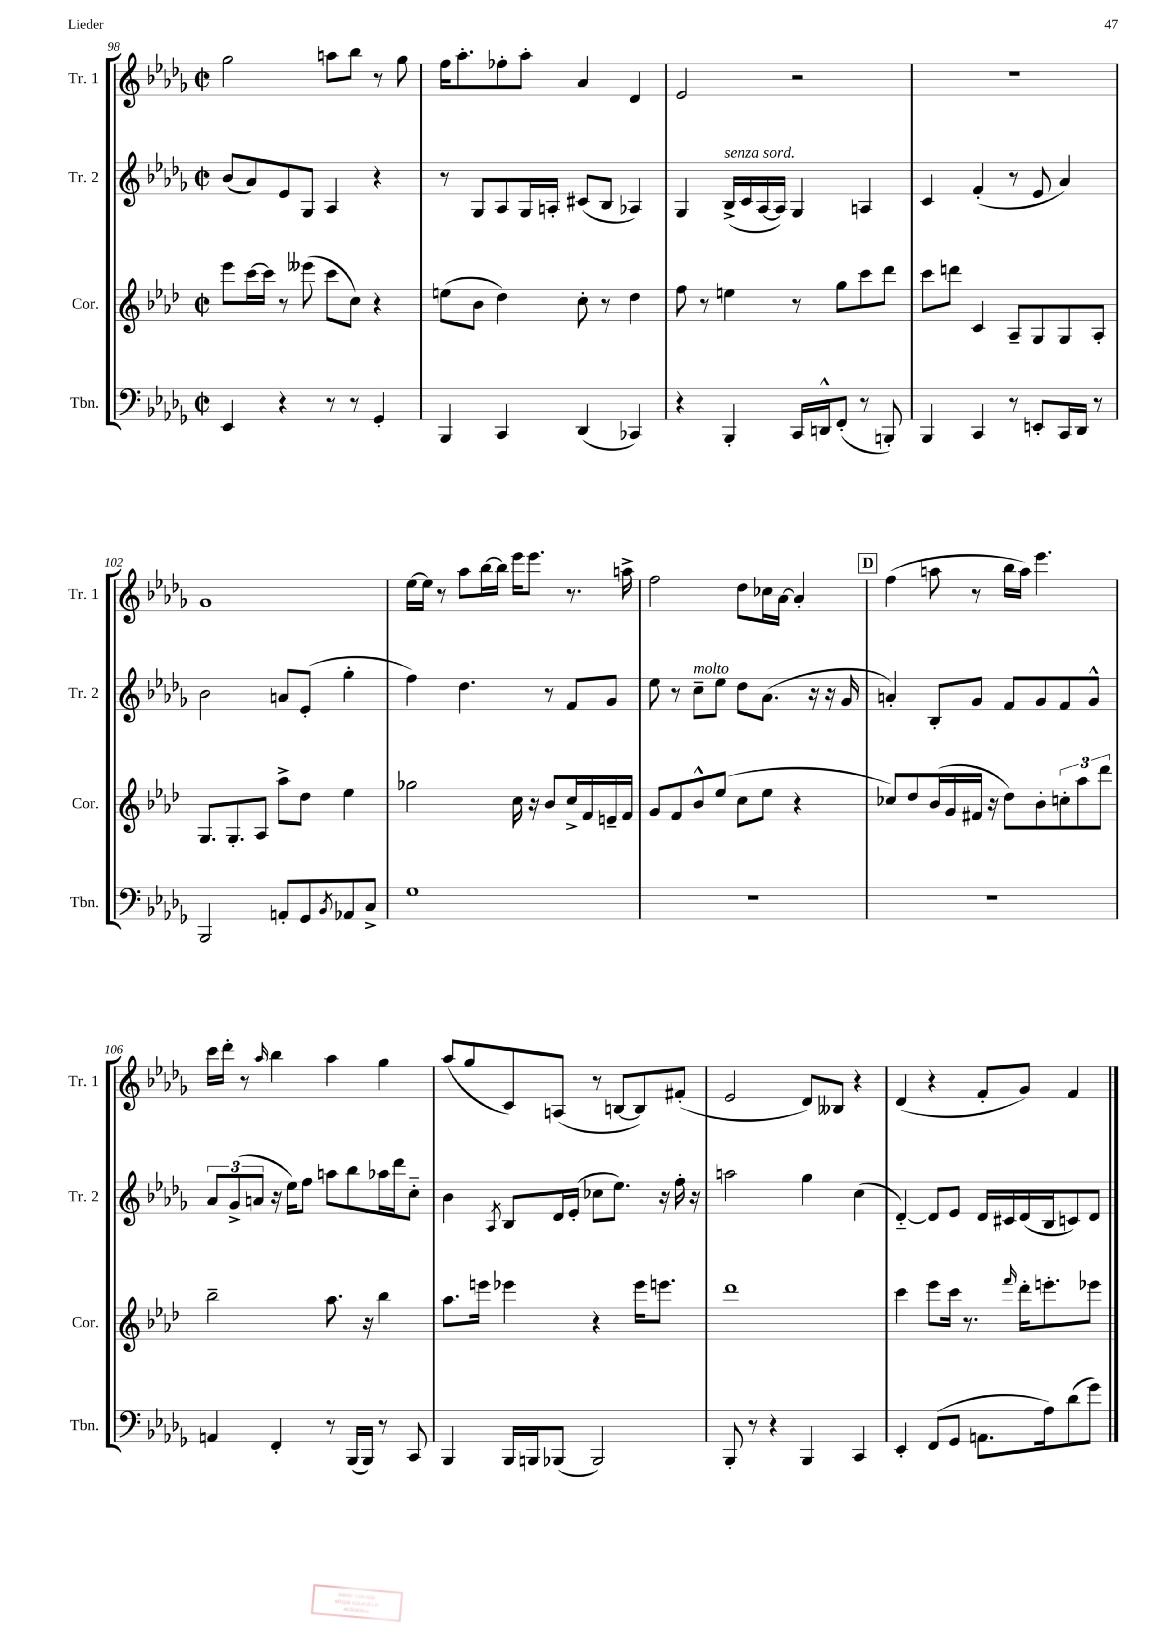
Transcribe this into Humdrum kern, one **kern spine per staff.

**kern	**kern	**kern	**kern
*staff4	*staff3	*staff2	*staff1
*clefF4	*clefG2	*clefG2	*clefG2
*k[b-e-a-d-g-]	*k[b-e-a-d-]	*k[b-e-a-d-g-]	*k[b-e-a-d-g-]
*M2/2	*M2/2	*M2/2	*M2/2
*met(c|)	*met(c|)	*met(c|)	*met(c|)
4EE-	8eee-	(8b-	2gg-
.	[16ccc	8a-)	.
.	16ccc]	.	.
4r	8r	8e-	.
.	(8eee--	8G-	.
8r	8ccc	4A-	8aa
8r	8cc)	.	8bb-
4GG-'	4r	4r	8r
.	.	.	8gg-
=	=	=	=
4BBB-	(8ee	8r	16ff
.	.	.	8.aa-'
.	8b-	8G-	.
4CC	4dd-)	8A-	8ff-'
.	.	16G-	8aa-'
.	.	16A'	.
(4DD-	8cc'	(8c#	4a-
.	8r	8B-	.
4CC-)	4dd-	4A-)	4d-
=	=	=	=
4r	8ff	4G-	2e-
.	8r	.	.
4BBB-'	4ee	(16B-^	.
.	.	16c	.
.	.	[16A-	.
.	.	16A-])	.
16CC	8r	4G-	2r
16DD^^	.	.	.
(8FF'	8gg	.	.
8r	8ccc	4A	.
8BBB')	8ddd-	.	.
=	=	=	=
4BBB-	8ccc	4c	1r
.	8ddd	.	.
4CC	4c	(4f'	.
8r	8A-~	8r	.
8EE'	8G	8e-	.
16CC	8G	4a-)	.
16DD-	.	.	.
8r	8A-'	.	.
=	=	=	=
2BBB-	8.G	2b-	1g-
.	8.G'	.	.
.	8A-	.	.
8AA'	8aa-^	8a	.
8GG-	8dd-	(8e-'	.
8qBB-	.	.	.
8AA-	4ee-	4gg-'	.
8C^	.	.	.
=	=	=	=
1G-	2gg-	4ff)	[16ee-
.	.	.	16ee-]
.	.	.	8r
.	.	4.dd-	8aa-
.	.	.	[16bb-
.	.	.	16bb-]
.	16cc	.	16eee-
.	16r	.	8.eee-
.	8b-	8r	.
.	16cc^	8f	8.r
.	16f	.	.
.	16e~	8g-	.
.	16f	.	16aa^
=	=	=	=
1r	8g	8ee-	2ff
.	8f	8r	.
.	8b-^^	8cc~	.
.	(8ee-	8ee-	.
.	8cc	8dd-	8dd-
.	8ee-	(8.a-	16cc-
.	.	.	[16a-
.	4r	.	4a-']
.	.	16r	.
.	.	16r	.
.	.	16g-	.
=	=	=	=
1r	8cc-)	4a')	(4ff
.	8dd-	.	.
.	(16b-	8B-'	8aa
.	16g	.	.
.	16f#	8g-	8r
.	16r	.	.
.	8dd-)	8f	16bb-
.	.	.	16aa)
.	8b-'	8g-	4.eee-
.	12cc'	8f	.
.	12aa-	.	.
.	.	8g-^^	.
.	12ddd-	.	.
=	=	=	=
4AA	2bb-~	12a-	16ccc
.	.	.	16ddd-'
.	.	(12g-^	.
.	.	.	8r
.	.	12a	.
.	.	.	16qqaa-
4FF'	.	16r	4bb-
.	.	16ee-)	.
.	.	8ff	.
8r	8.aa-	8aa	4aa-
(16BBB-	.	8bb-	.
16BBB-)	16r	.	.
8r	4bb-	16aa-	4gg-
.	.	16ddd-	.
8CC	.	8cc'~	.
=	=	=	=
4BBB-	8.aa-	4b-	(8aa-
.	.	.	8gg-
.	16eee	.	.
.	.	8qA-	.
16BBB-	4eee-	8B-	8c)
16BBB	.	.	.
(8BBB-	.	16d-	(8A
.	.	(16e-'	.
2BBB-)	4r	8cc-	8r
.	.	8.ee-)	[8B
.	16eee-	.	8B])
.	8.eee	16r	.
.	.	16ff'	(8f#'
.	.	16r	.
=	=	=	=
8BBB-'	1ddd-	2aa	2e-
8r	.	.	.
4r	.	.	.
4BBB-	.	4gg-	8d-)
.	.	.	8B--
4CC	.	(4cc	4r
=	=	=	=
4EE-'	4ccc	[4d-'~)	(4d-
(8FF	8eee-	8d-]	4r
8GG-	16ccc	8e-	.
.	8.r	.	.
8.AA	.	16d-	8f'
.	.	16c#	.
.	16qqfff	.	.
.	16ddd-'	(16d-	8g-)
16A-)	8.eee'	16B-	.
(8d-	.	8c)	4f
8g-)	8eee-	8d-	.
==	==	==	==
*-	*-	*-	*-
